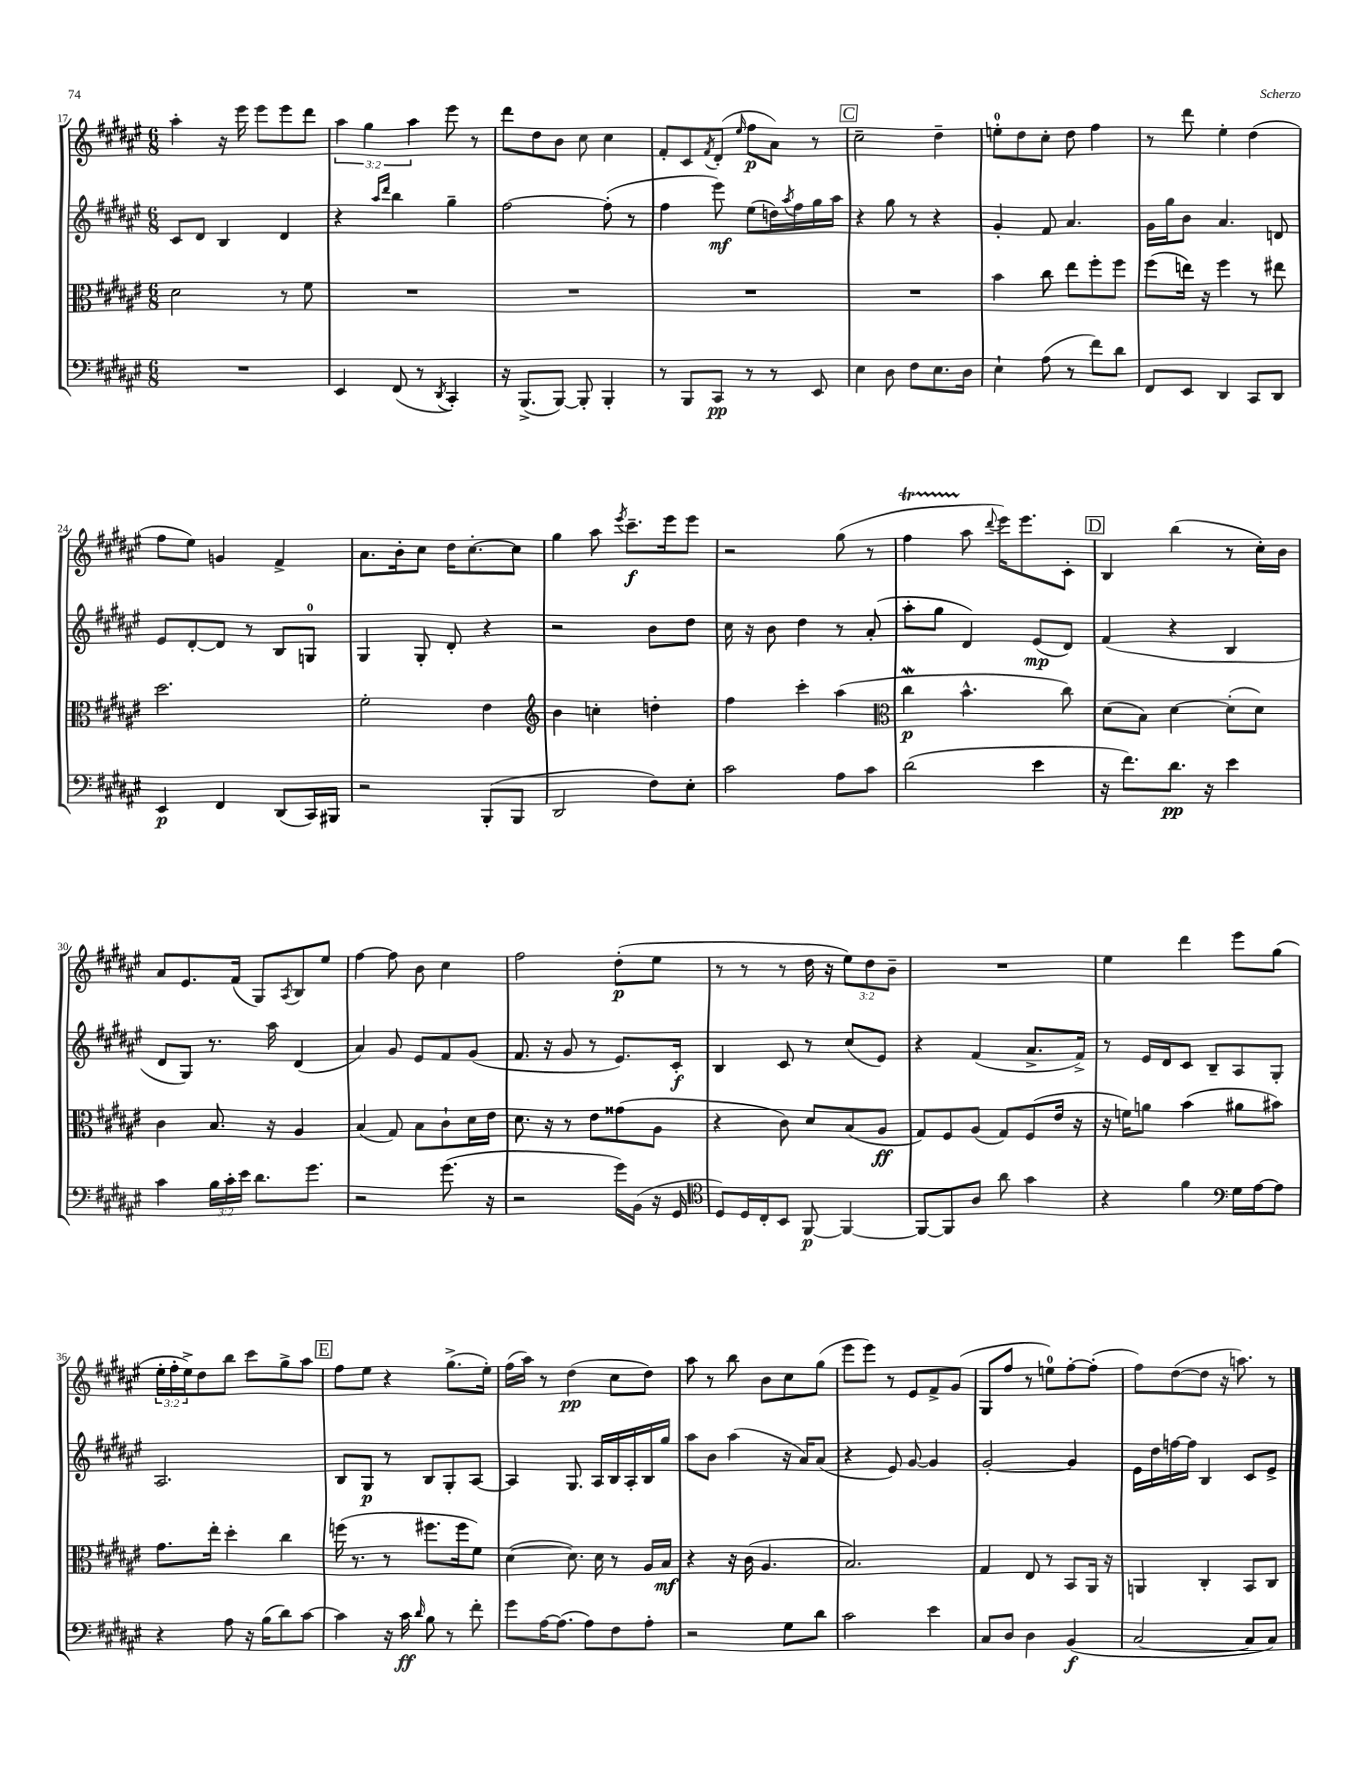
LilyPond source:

<<
\new StaffGroup <<
\new Staff = "s0" {
    \clef treble \key fis \major \numericTimeSignature \time 6/8 \override Staff.TupletNumber.text = #tuplet-number::calc-fraction-text
    ais''4-. r16 eis'''16 eis'''8 eis'''8 dis'''8 |
    \tuplet 3/2 { ais''4 gis''4 ais''4 } eis'''8 r8 |
    dis'''8 dis''8 b'8 cis''8 cis''4 |
    fis'8-. cis'8 \acciaccatura { fis'8 } dis'8-.( \grace { eis''16 } fis''8\p ais'8) r8 |
    \mark \markup { \box "C" } cis''2-- dis''4-- |
    e''8-0-. dis''8 cis''8-. dis''8 fis''4 |
    r8 dis'''8 eis''4-. dis''4( |
    fis''8 eis''8) g'4 fis'4-> |
    ais'8. b'16-. cis''8 dis''16 cis''8.~-. cis''8 |
    gis''4 ais''8 \acciaccatura { eis'''8 } cis'''8.--\f eis'''16 eis'''8 |
    r2 gis''8( r8 |
    fis''4\startTrillSpan ais''8\stopTrillSpan \appoggiatura { dis'''8 } eis'''16) eis'''8. cis'8-. |
    \mark \markup { \box "D" } b4 b''4( r8 cis''16-.) b'16 |
    ais'8 eis'8. fis'16( gis8) \acciaccatura { ais8 } b8 eis''8 |
    fis''4~ fis''8 b'8 cis''4 |
    fis''2 dis''8-.\p( eis''8 |
    r8 r8 r8 dis''16 r16 \tuplet 3/2 { eis''8) dis''8 b'8-- } |
    R2. |
    eis''4 dis'''4 eis'''8 gis''8( |
    \tuplet 3/2 { eis''16-. fis''16-. eis''16->) } dis''8 b''8 cis'''8 gis''8-> ais''8 |
    \mark \markup { \box "E" } fis''8 eis''8 r4 gis''8.->( eis''16-.) |
    fis''16( ais''16) r8 dis''4\pp( cis''8 dis''8) |
    ais''8 r8 b''8 b'8 cis''8 gis''8( |
    eis'''8 eis'''8) r8 eis'8 fis'8-> gis'8( |
    gis8 fis''8 r8 e''8-0) fis''8~-. fis''8-.( |
    fis''8) dis''8~( dis''8 r16 a''8.) r8 \bar "|." |
}
\new Staff = "s1" {
    \clef treble \key fis \major \numericTimeSignature \time 6/8
    cis'8 dis'8 b4 dis'4 |
    r4 \grace { ais''16 dis'''16 } b''4 gis''4-- |
    fis''2~ fis''8-.( r8 |
    fis''4 eis'''8\mf) eis''8( d''16) \acciaccatura { ais''8 } fis''16 gis''16 ais''16 |
    \mark \markup { \box "C" } r4 gis''8 r8 r4 |
    gis'4-. fis'8 ais'4. |
    gis'16 gis''16 b'8 ais'4. d'8 |
    eis'8 dis'8~-. dis'8 r8 b8 g8-0 |
    gis4 gis8-. dis'8-. r4 |
    r2 b'8 dis''8 |
    cis''16 r16 b'8 dis''4 r8 ais'8-.( |
    ais''8-. gis''8 dis'4) eis'8\mp( dis'8) |
    \mark \markup { \box "D" } fis'4( r4 b4 |
    dis'8 gis8) r8. ais''16 dis'4( |
    ais'4) gis'8 eis'8 fis'8 gis'8( |
    fis'8. r16 gis'8 r8 eis'8.) cis'16-.\f |
    b4 cis'8 r8 cis''8( eis'8) |
    r4 fis'4( ais'8.-> fis'16->) |
    r8 eis'16 dis'16 cis'8 b8-- ais8 gis8-. |
    ais2. |
    \mark \markup { \box "E" } b8 gis8\p r8 b8 gis8-. ais8~ |
    ais4 gis8. ais16 b16 ais16-. b16 gis''16 |
    ais''8 b'8 ais''4( r16 ais'16) ais'8( |
    r4 eis'8) gis'8~ gis'4 |
    gis'2~-. gis'4 |
    eis'16 dis''16 f''16~ f''16 b4 cis'8 eis'8-> \bar "|." |
}
\new Staff = "s2" {
    \clef alto \key fis \major \numericTimeSignature \time 6/8
    dis'2 r8 fis'8 |
    R2. |
    R2. |
    R2. |
    \mark \markup { \box "C" } R2. |
    b'4 cis''8 eis''8 fis''8-. fis''8 |
    fis''8( e''16) r16 fis''4 r8 eis''8 |
    dis''2. |
    fis'2-. eis'4 |
    \clef treble b'4 c''4-. d''4-. |
    fis''4 cis'''4-. ais''4( |
    \clef alto cis''4\mordent\p b'4.-^ cis''8) |
    \mark \markup { \box "D" } dis'8( b8) dis'4~ dis'8-.( dis'8) |
    cis'4 b8. r16 ais4 |
    b4( gis8) b8 cis'8-! dis'16 eis'16 |
    dis'8. r16 r8 eis'8 gisis'8( ais8 |
    r4 cis'8) dis'8 b8( ais8\ff |
    gis8) fis8 ais8( gis8) fis8( eis'16 r16 |
    r16 f'16) a'8 b'4( ais'8 bis'8) |
    gis'8. eis''16-. dis''4-. cis''4 |
    \mark \markup { \box "E" } f''16( r8. r8 fis''8. fis''16 fis'8) |
    dis'4~( dis'8.) dis'16 r8 ais16 b16\mf |
    r4 r16 cis'16( ais4. |
    b2.) |
    gis4 eis8 r8 b,8 ais,16 r16 |
    a,4 cis4-. b,8 cis8 \bar "|." |
}
\new Staff = "s3" {
    \clef bass \key fis \major \numericTimeSignature \time 6/8 \override Staff.TupletNumber.text = #tuplet-number::calc-fraction-text
    R2. |
    eis,4 fis,8( r8 \acciaccatura { dis,8 } cis,4-.) |
    r16 b,,8.->( b,,8~) b,,8-. b,,4-. |
    r8 b,,8 cis,8\pp r8 r8 eis,8 |
    \mark \markup { \box "C" } eis4 dis8 fis8 eis8. dis16 |
    eis4-! ais8( r8 fis'8) dis'8 |
    fis,8 eis,8 dis,4 cis,8 dis,8 |
    eis,4\p fis,4 dis,8( cis,16) bis,,16 |
    r2 b,,8-.( b,,8 |
    dis,2 fis8) eis8-. |
    cis'2 ais8 cis'8 |
    dis'2( eis'4 |
    \mark \markup { \box "D" } r16 fis'8.) dis'8.\pp r16 eis'4 |
    cis'4 \tuplet 3/2 { b16 cis'16-. eis'16 } dis'8. gis'8. |
    r2 gis'8.( r16 |
    r2 gis'16) b,16( r16 gis,16 |
    \clef tenor dis8) dis16 cis16-. b,8 fis,8~\p fis,4~ |
    fis,8~ fis,8 ais8 ais'8 gis'4 |
    r4 fis'4 \clef bass gis16 ais16~ ais8 |
    r4 ais8 r16 b16( dis'8) cis'8~ |
    \mark \markup { \box "E" } cis'4 r16 cis'16\ff \grace { dis'16 } b8 r8 fis'8-. |
    gis'8 ais16~ ais8.( ais8) fis8 ais8-. |
    r2 gis8 dis'8 |
    cis'2 eis'4 |
    cis8 dis8 dis4 b,4\f( |
    cis2~ cis8 cis8) \bar "|." |
}
>>
>>
\layout { \context { \Score currentBarNumber = #17 } }
